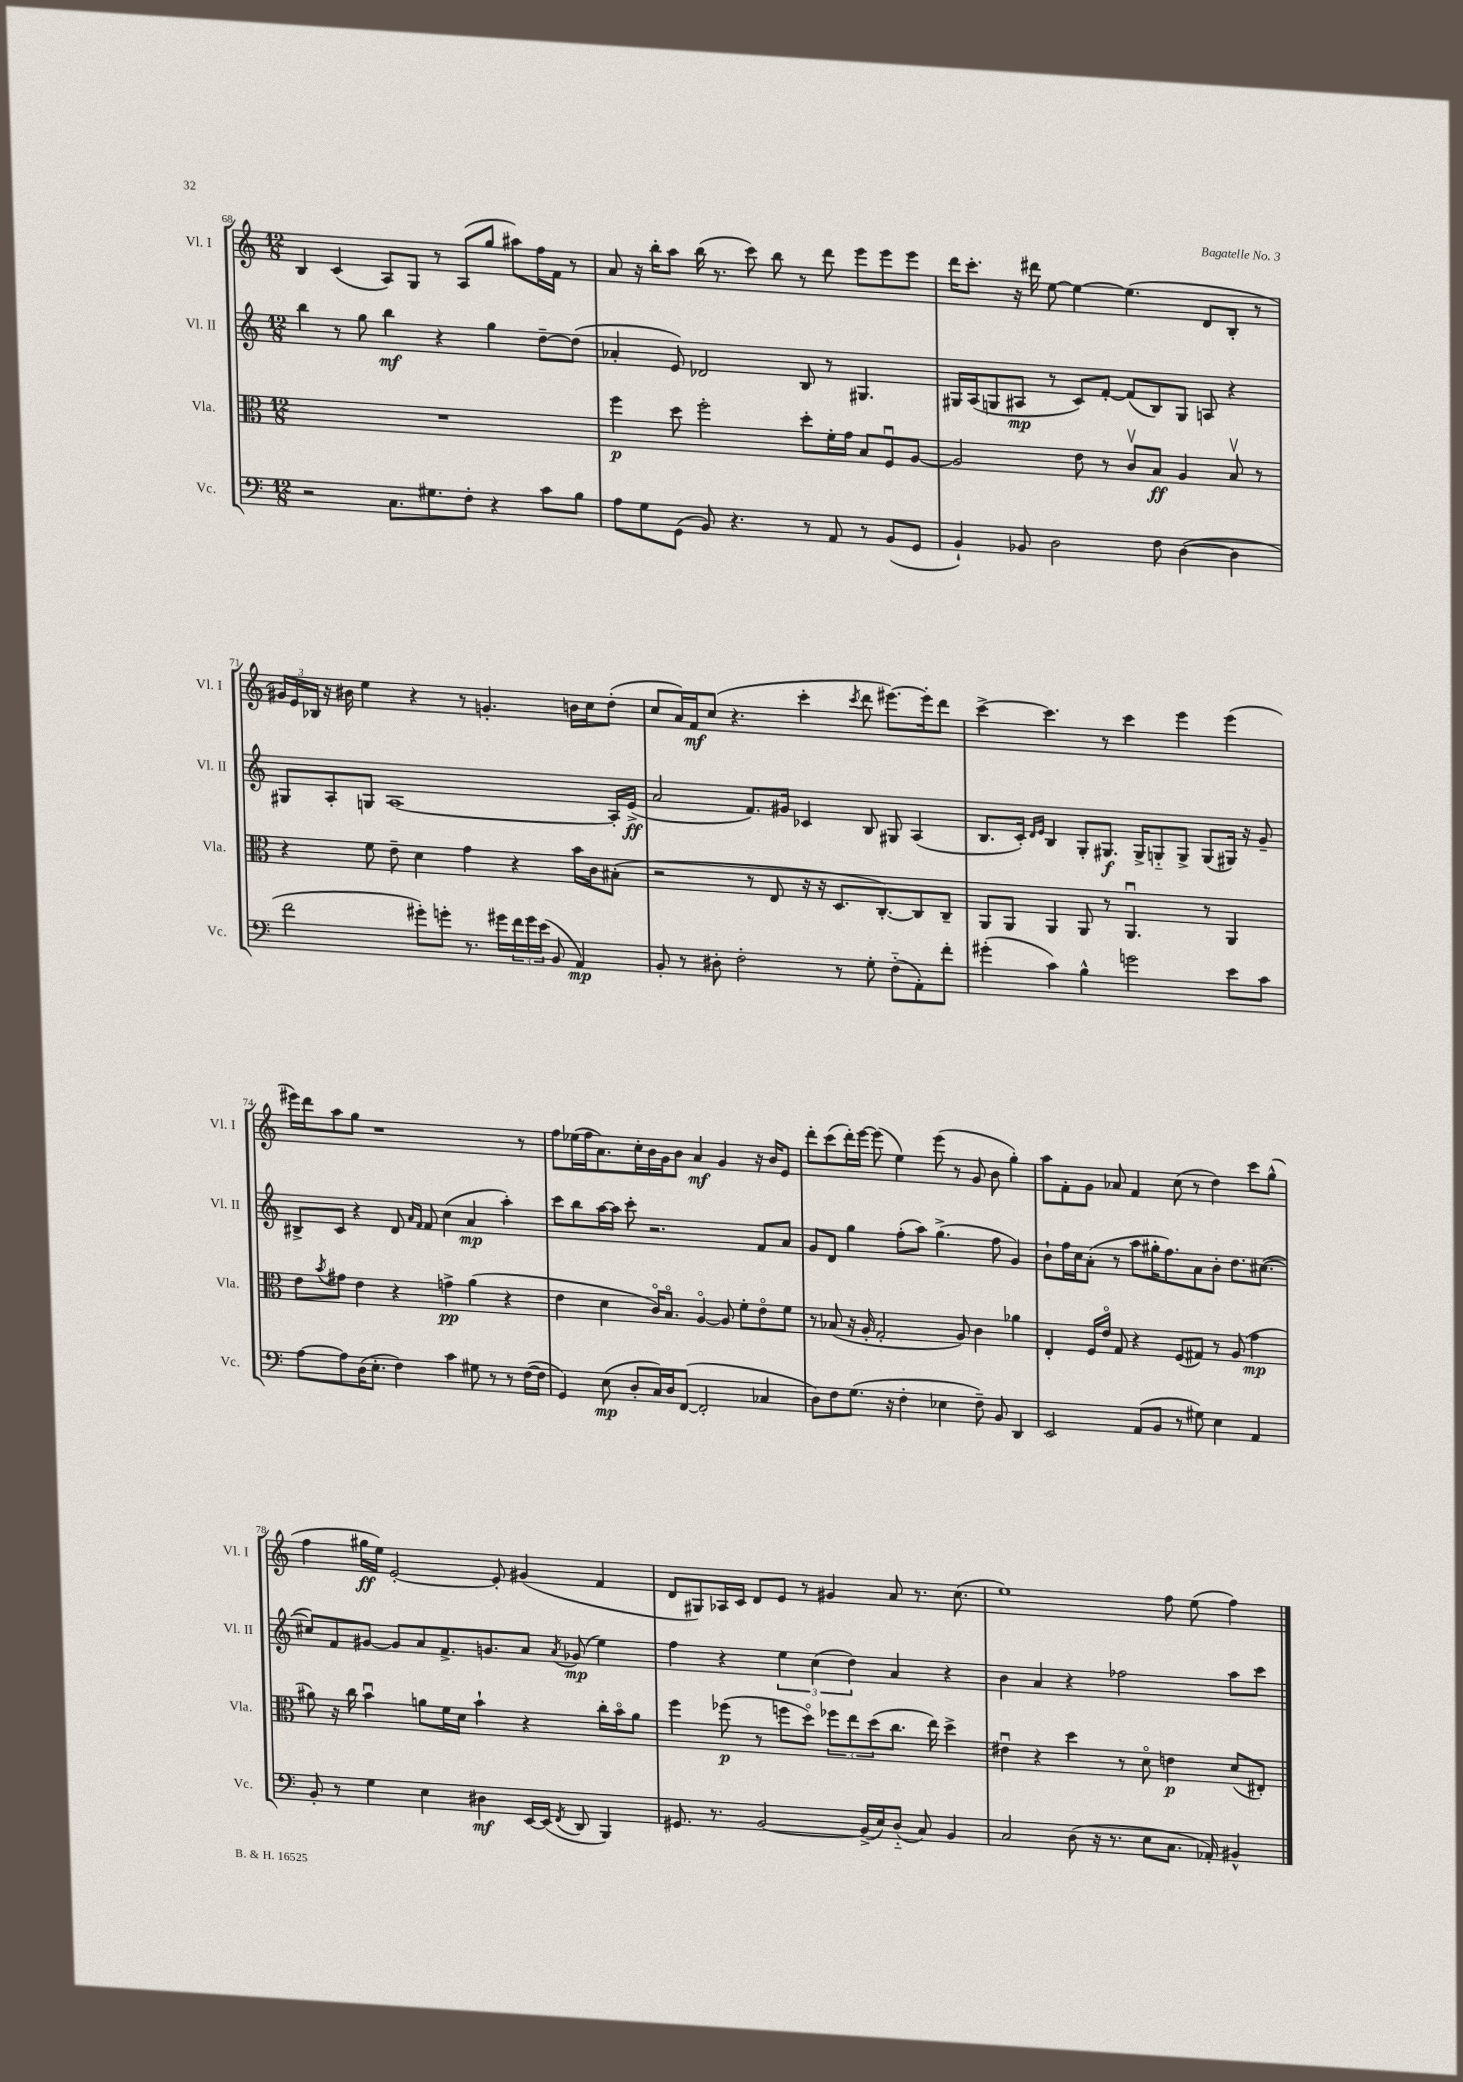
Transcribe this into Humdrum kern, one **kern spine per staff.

**kern	**dynam	**kern	**dynam	**kern	**dynam	**kern	**dynam
*part4	*part4	*part3	*part3	*part2	*part2	*part1	*part1
*staff4	*staff4	*staff3	*staff3	*staff2	*staff2	*staff1	*staff1
*I"Vc.	*	*I"Vla.	*	*I"Vl. II	*	*I"Vl. I	*
*I'Vc.	*	*I'Vla.	*	*I'Vl. II	*	*I'Vl. I	*
*clefF4	*	*clefC3	*	*clefG2	*	*clefG2	*
*k[]	*	*k[]	*	*k[]	*	*k[]	*
*M12/8	*	*M12/8	*	*M12/8	*	*M12/8	*
=68	=68	=68	=68	=68	=68	=68	=68
2r	.	1.r	.	4bb\	.	4B/	.
.	.	.	.	8r	.	(4c/	.
.	.	.	.	8gg\	.	.	.
8.C\L	.	.	.	4bb\	mf	8A/L)	.
.	.	.	.	.	.	8G/J	.
8.G#X\	.	.	.	.	.	.	.
.	.	.	.	4r	.	8r	.
8F'\J	.	.	.	.	.	(8A/L	.
4r	.	.	.	4gg\	.	8gg/J	.
.	.	.	.	.	.	8aa#X\L)	.
8c\L	.	.	.	[8dd~\L	.	16ff\L	.
.	.	.	.	.	.	16f\JJ	.
8B\J	.	.	.	(8dd\J]	.	8r	.
=69	=69	=69	=69	=69	=69	=69	=69
8A\L	.	4ff\	p	4a-X'/	.	8a/	.
8G\	.	.	.	.	.	16r	.
.	.	.	.	.	.	16bb'\KL	.
(8GG\J	.	8dd\	.	8e/)	.	8aa\J	.
8BB/)	.	2ff'\	.	2d-X/	.	(16bb\	.
.	.	.	.	.	.	8.r	.
4.r	.	.	.	.	.	.	.
.	.	.	.	.	.	8ccc\)	.
.	.	.	.	.	.	8bb\	.
8r	.	8dd'\L	.	8B/	.	8r	.
8AA/	.	16f'\L	.	8r	.	8ddd\	.
.	.	16g\JJ	.	.	.	.	.
8r	.	8B/L	.	4.G#X/	.	8eee\L	.
(8BB/L	.	8Fu/	.	.	.	8eee\	.
8GG/J	.	[8A/J	.	.	.	8eee\J	.
=70	=70	=70	=70	=70	=70	=70	=70
4BB`/)	.	2A/]	.	16G#X/LL	.	16ddd\KL	.
.	.	.	.	(16A/J	.	8.ccc'\J	.
.	.	.	.	8Gn/	.	.	.
8BB-X/	.	.	.	8A#X/J	mp	16r	.
.	.	.	.	.	.	16ddd#X\	.
2D\	.	.	.	8r	.	[8ee\	.
.	.	8e\	.	8c/L)	.	4ee\_	.
.	.	8r	.	[8f'/J	.	.	.
.	.	8cv/L	.	(8f/L]	.	(4.ee\]	.
8F\	.	8B/J	ff	8B/)	.	.	.
([4D\	.	4A/	.	8G/J	.	.	.
.	.	.	.	8An/	.	8d/L	.
4D\]	.	8Bv/	.	4r	.	8B'/J	.
.	.	8r	.	.	.	8r	.
!!LO:LB:g=z
=71	=71	=71	=71	=71	=71	=71	=71
2f\	.	4r	.	8G#X/L	.	24g#X/LL)	.
.	.	.	.	.	.	24e/	.
.	.	.	.	.	.	24B-X/JJ	.
.	.	.	.	8A'/	.	16r	.
.	.	.	.	.	.	16b#X\	.
.	.	8f\	.	8Gn/J	.	4ee\	.
.	.	8e~\	.	[1A	.	.	.
8g#X'\L)	.	4d\	.	.	.	4r	.
8gn'\J	.	.	.	.	.	.	.
8.r	.	4g\	.	.	.	8r	.
.	.	.	.	.	.	4.gn'/	.
16g#X\LL	.	.	.	.	.	.	.
24f\	.	4r	.	.	.	.	.
24g#\	.	.	.	.	.	.	.
(24e\JJ	.	.	.	.	.	.	.
8BB/	.	.	.	.	.	.	.
4AA/)	mp	16b\LL	.	.	.	16bn\LL	.
.	.	16c\J	.	.	.	16cc\J	.
.	.	(8B#X'\J	.	16A'/LL]	.	(8dd'\J	.
.	.	.	.	(16e^/JJ	ff	.	.
=72	=72	=72	=72	=72	=72	=72	=72
8BB'/	.	2r	.	2a/	.	8cc/L	.
8r	.	.	.	.	.	16a/L)	.
.	.	.	.	.	.	16f/J	mf
8D#X'\	.	.	.	.	.	(8cc/J	.
2F'\	.	.	.	.	.	4.r	.
.	.	8r	.	8.f/L)	.	.	.
.	.	8E/	.	.	.	.	.
.	.	.	.	16g#X/Jk	.	.	.
.	.	16r	.	4c-X/	.	4ccc'\	.
.	.	16r	.	.	.	.	.
8r	.	8.D/L	.	.	.	.	.
.	.	.	.	.	.	8qccc/	.
8G'\	.	.	.	8B/	.	8ddd\	.
.	.	[8.C'/)	.	.	.	.	.
(8F\L	.	.	.	8G#X/	.	[8.eee#X\L)	.
8AA'\)	.	8C/]	.	(4A/	.	.	.
.	.	.	.	.	.	16eee#'\k]	.
8f'\J	.	8C~/J	.	.	.	8ddd\J	.
=73	=73	=73	=73	=73	=73	=73	=73
(4g#X'\	.	8AA/L	.	8.B/L	.	[4ccc^\	.
.	.	8AA/J	.	.	.	.	.
.	.	.	.	16c'/Jk)	.	.	.
.	.	.	.	16qqd/LL	.	.	.
.	.	.	.	16qqe/JJ	.	.	.
4c\)	.	4AA/	.	4B/	.	4.ccc\]	.
4B^^\	.	8AA/	.	8G'/L	.	.	.
.	.	8r	.	8.G#X/J	f	8r	.
2gn\	.	4.AAu/	.	.	.	4ccc\	.
.	.	.	.	16G#^/KL	.	.	.
.	.	.	.	8Gn/	.	.	.
.	.	.	.	8G^/J	.	4eee\	.
.	.	8r	.	(8G/L	.	.	.
8e\L	.	4AA/	.	16G#X/Jk)	.	(4eee\	.
.	.	.	.	16r	.	.	.
8c\J	.	.	.	8g~/	.	.	.
!!LO:LB:g=z
=74	=74	=74	=74	=74	=74	=74	=74
[8A\L	.	8e\L	.	8B#X^/L	.	16eee#X\LL)	.
.	.	.	.	.	.	16ddd\J	.
.	.	8qb/	.	.	.	.	.
8A\]	.	8g#X\J	.	8c/J	.	8aa\	.
(16D\K	.	4e\	.	4r	.	8gg\J	.
8.E'\J	.	.	.	.	.	.	.
.	.	.	.	.	.	1r	.
4F\)	.	4r	.	8d/	.	.	.
.	.	.	.	16qqa/LL	.	.	.
.	.	.	.	16qqf/JJ	.	.	.
.	.	.	.	8f/	.	.	.
4c\	.	4gn^\	pp	(4cc\	.	.	.
8G#X\	.	(4a\	.	4a/	mp	.	.
8r	.	.	.	.	.	.	.
8r	.	4r	.	4aa'\)	.	.	.
([16F\LL	.	.	.	.	.	8r	.
16F\JJ]	.	.	.	.	.	.	.
=75	=75	=75	=75	=75	=75	=75	=75
4GG/)	.	4e\	.	8ccc\L	.	8ff\L	.
.	.	.	.	8bb\	.	(16ee-X\L	.
.	.	.	.	.	.	16ff\J	.
(8E\	mp	4d\	.	[16aa\L	.	8.a\)	.
.	.	.	.	16aa\JJ]	.	.	.
8D'/L	.	.	.	8ccc'\	.	.	.
.	.	.	.	.	.	16cc'\L	.
16C/L)	.	16c/KL)	.	2.r	.	16b\	.
16D/J	.	8.B/J	.	.	.	16g\J	.
([8FF/J	.	.	.	.	.	8b\J	.
2FF'/]	.	[4A/	.	.	.	4a/	mf
.	.	8A/]	.	.	.	4g/	.
.	.	8f'\L	.	.	.	.	.
4C-X/	.	8e\	.	8f/L	.	16r	.
.	.	.	.	.	.	16b/KL	.
.	.	8f\J	.	8a/J	.	8e/J	.
=76	=76	=76	=76	=76	=76	=76	=76
8D\L)	.	8r	.	8g/L	.	8ddd'\L	.
8F\	.	(8B-X/	.	8d/J	.	(8ccc\	.
(8.G\J	.	16r	.	4gg\	.	16ddd'\L)	.
.	.	16A'/	.	.	.	[16eee\JJ	.
.	.	2G'/	.	.	.	(8eee\]	.
16r	.	.	.	.	.	.	.
4F'\	.	.	.	(8ff'\L	.	4ee\)	.
.	.	.	.	8aa\J)	.	.	.
4E-X\	.	.	.	(4.gg^\	.	(8eee\	.
.	.	8A/)	.	.	.	8r	.
8F~\)	.	4c\	.	.	.	8g/	.
8BB/	.	.	.	8ff\	.	8b\	.
4DD/	.	4a-X\	.	4g/)	.	4gg'\)	.
=77	=77	=77	=77	=77	=77	=77	=77
2EE/	.	4E'/	.	8b`\L	.	8aa\L	.
.	.	.	.	16ff\L	.	8f'\	.
.	.	.	.	16cc\J	.	.	.
.	.	16F/LL	.	(8a'\J	.	8g\J	.
.	.	16e/JJ	.	.	.	.	.
.	.	8G/	.	8r	.	8a-X/	.
(8AA/L	.	4r	.	8aa\L	.	4f/	.
8BB/J	.	.	.	16gg#X'\K	.	.	.
.	.	.	.	8.ff\)	.	.	.
8r	.	(8F/L	.	.	.	(8cc\	.
8G#X\)	.	8G#X/J)	.	8a\	.	8r	.
4E\	.	8r	.	8b'\J	.	4dd\)	.
.	.	(8A/	.	8.dd\L	.	.	.
4AA/	.	4g\	mp	.	.	8ccc\L	.
.	.	.	.	([8.cc#X\J	.	.	.
.	.	.	.	.	.	(8gg^^\J	.
!!LO:LB:g=z
=78	=78	=78	=78	=78	=78	=78	=78
8BB'/	.	8a#X\)	.	8cc#X/L])	.	4ff\	.
8r	.	16r	.	8f/	.	.	.
.	.	16cc\	.	.	.	.	.
4G\	.	4bu\	.	[8g#X/J	.	16gg#X\LL	ff
.	.	.	.	.	.	16ee\JJ)	.
.	.	.	.	8g#/L]	.	[2e'/	.
4E\	.	8an\L	.	8a/	.	.	.
.	.	16f\L	.	8.f^/	.	.	.
.	.	16d\JJ	.	.	.	.	.
4D#X\	mf	4b`\	.	.	.	.	.
.	.	.	.	8.gn/	.	.	.
.	.	.	.	.	.	8e'/]	.
[16EE/LL	.	4r	.	8a/J	.	(4g#X/	.
(16EE/JJ]	.	.	.	.	.	.	.
8qFF/	.	.	.	8qa/	.	.	.
8DD/	.	.	.	(8g-X/	mp	.	.
4BBB/)	.	16cc'\LL	.	4ee\)	.	4f/	.
.	.	16b\J	.	.	.	.	.
.	.	8a\J	.	.	.	.	.
=79	=79	=79	=79	=79	=79	=79	=79
8.GG#X/	.	4ff\	.	4ff\	.	8d/L	.
.	.	.	.	.	.	8G#X/)	.
8.r	.	.	.	.	.	.	.
.	.	(8ff-X\	p	4r	.	16A-X/L	.
.	.	.	.	.	.	16c/JJ	.
[2BB/	.	8r	.	.	.	8d/L	.
.	.	8ffn\L	.	6ee\	.	8e/J	.
.	.	8dd\J)	.	.	.	8r	.
.	.	.	.	(6cc\	.	.	.
.	.	12ff-X\L	.	.	.	4g#X/	.
.	.	12ee\	.	6dd\)	.	.	.
(16BB^/LL]	.	.	.	.	.	.	.
.	.	(12dd\	.	.	.	.	.
16E/J)	.	.	.	.	.	.	.
(8D/J	.	8.cc\J	.	4a/	.	8a/	.
8C/)	.	.	.	.	.	8.r	.
.	.	16ee\)	.	.	.	.	.
4BB/	.	4dd^\	.	4r	.	.	.
.	.	.	.	.	.	(8.cc\	.
=80	=80	=80	=80	=80	=80	=80	=80
2C/	.	4e#Xu\	.	4b\	.	1ee)	.
.	.	4r	.	4a/	.	.	.
(8D\	.	4dd\	.	4r	.	.	.
16r	.	.	.	.	.	.	.
8.r	.	.	.	.	.	.	.
.	.	8r	.	2ff-X\	.	.	.
8E\L	.	8d\	.	.	.	.	.
8.C\J	.	4en\	p	.	.	8ff\	.
.	.	.	.	.	.	(8ee\	.
16AA-X'/)	.	.	.	.	.	.	.
4BB#X^^/	.	(8d/L	.	8aa\L	.	4ff\)	.
.	.	8E#X'/J)	.	8ccc\J	.	.	.
==	==	==	==	==	==	==	==
*-	*-	*-	*-	*-	*-	*-	*-
